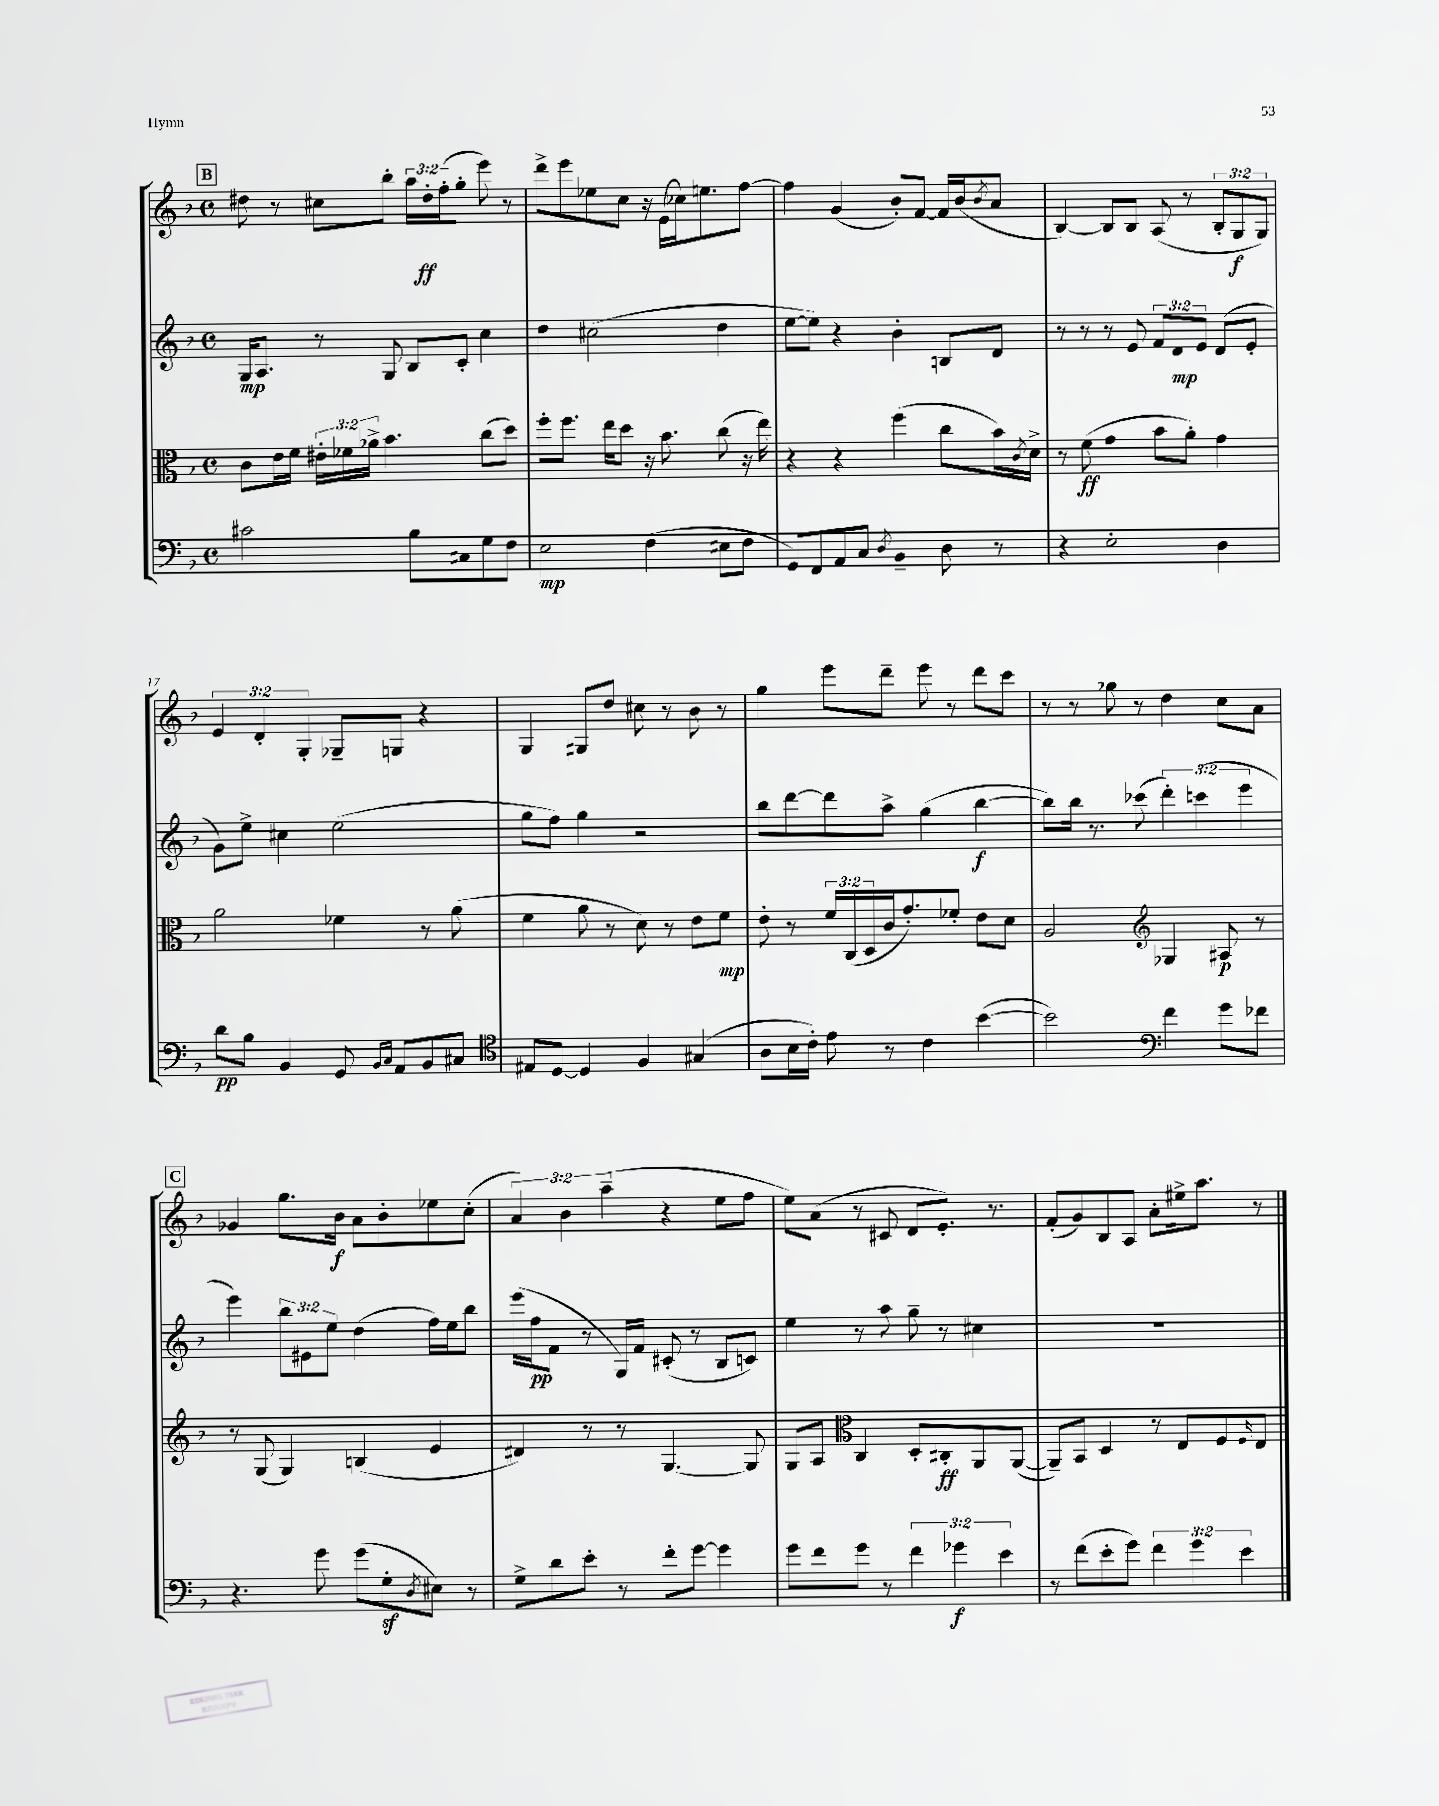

**kern	**kern	**kern	**kern
*staff4	*staff3	*staff2	*staff1
*clefF4	*clefC3	*clefG2	*clefG2
*k[b-]	*k[b-]	*k[b-]	*k[b-]
*M4/4	*M4/4	*M4/4	*M4/4
*met(c)	*met(c)	*met(c)	*met(c)
2c#	8c	16G	8dd#
.	.	8.A	.
.	16e	.	8r
.	16f	.	.
.	24e#'	8r	8cc#
.	24f-	.	.
.	24a-^	.	.
.	4.b-	8G	8bb-'
8B-	.	8B-	24aa
.	.	.	24dd#'
.	.	.	(24ff'
8C#	.	8c'	8gg'
8G	(8cc	4cc	8eee)
8F	8dd)	.	8r
=	=	=	=
2E	8ff'	4dd	8ddd^
.	8.ff	.	8eee
.	.	(2cc#	8ee-
.	16ee	.	.
.	8dd	.	8cc
(4F	16r	.	16r
.	8.b-	.	(16e
.	.	.	16cc-)
.	.	.	8.ee
8E#	(8cc	4dd	.
8F	16r	.	[8ff
.	16ee)	.	.
=	=	=	=
8GG)	4r	[8ee	4ff]
8FF	.	8ee])	.
8AA	4r	4r	(4g
8C	.	.	.
8qD	.	.	.
4BB-~	(4ff	4b-'	8b-')
.	.	.	[8f
8D	8cc	8B	16f]
.	.	.	(16b-
.	.	.	8qb-
8r	16b-)	8d	8a
.	8qc	.	.
.	16d^	.	.
=	=	=	=
4r	8r	8r	[4B-)
.	(8f	8r	.
2E'	4g	8r	8B-]
.	.	8e	8B-
.	8b-	12f	(8A
.	.	12d	.
.	8a')	.	8r
.	.	12e	.
4D	4g	(8d	12B-'
.	.	.	12G
.	.	8e'	.
.	.	.	12G)
=	=	=	=
8d	2a	8g)	6e
8B-	.	8ee^	.
.	.	.	6d'
4BB-	.	4cc#	.
.	.	.	6G'
8GG	4f-	(2ee	8G-~
16qqBB-	.	.	.
16qqC	.	.	.
8AA	.	.	8G
8BB-	8r	.	4r
8C#	(8a	.	.
=	=	=	=
*clefC4	*	*	*
8E#	4f	8gg	4G
[8D	.	8ff)	.
4D]	8a	4gg	8G#
.	8r	.	8dd
4F	8d)	2r	8cc#
.	8r	.	8r
(4G#	8e	.	8b-
.	8f	.	8r
=	=	=	=
8A	8e'	8bb-	4gg
16B-	8r	[8ddd	.
16c')	.	.	.
8e	24f	8ddd]	8eee
.	(24C	.	.
.	24D	.	.
8r	16c	8aa^	8ddd~
.	8.g')	.	.
4c	.	(4gg	8eee
.	8f-'	.	8r
([4b-	8e	[4bb-	8ddd
.	8d	.	8ccc
=	=	=	=
2b-])	2A	8bb-])	8r
.	.	16bb-	8r
.	.	8.r	.
.	.	.	8gg-
.	.	(8ccc-	8r
*clefF4	*clefG2	*	*
4f	4G-	6ddd')	4dd
.	.	(6ccc	.
8g	8A#	.	8cc
.	.	6eee	.
8f-	8r	.	8a
=	=	=	=
4.r	8r	4eee)	4g-
.	(8G	.	.
.	4G)	12bb-	8.gg
.	.	12e#	.
8g	.	.	.
.	.	12ee	.
.	.	.	16b-
(8g	(4B	(4dd	8a
8G'	.	.	8b-'
8qD	.	.	.
8E#)	4e	16ff)	8ee-
.	.	16ee	.
8r	.	8bb-	(8cc'
=	=	=	=
8G^	4d#)	(16eee	6a)
.	.	16ff	.
8d	.	8f	.
.	.	.	6b-
8e'	8r	8r	.
.	.	.	(6aa~
8r	8r	16G)	.
.	.	16f	.
8f'	[4.G	(8c#'	4r
[8g	.	8r	.
4g]	.	8B-	8ee
.	8G]	8c)	8ff
=	=	=	=
8g	8G	4ee	8ee)
8f	8A	.	(8a
*	*clefC3	*	*
8g	4C	8r	8r
8r	.	8aa	8c#
6f	8D'	8gg~	8d
.	8C#'	8r	8.e')
6g-	.	.	.
.	8AA	4cc#	.
.	.	.	8.r
6e	.	.	.
.	([8AA	.	.
=	=	=	=
8r	8AA~])	1r	(8f'
(8f	8BB-	.	8g)
8e'	4D	.	8B-
8g)	.	.	8A
6f	8r	.	8a'
.	8E	.	16ee#^
6g	.	.	.
.	.	.	8.aa
.	8F	.	.
6e	.	.	.
.	16qqF	.	.
.	8E	.	8r
==	==	==	==
*-	*-	*-	*-
